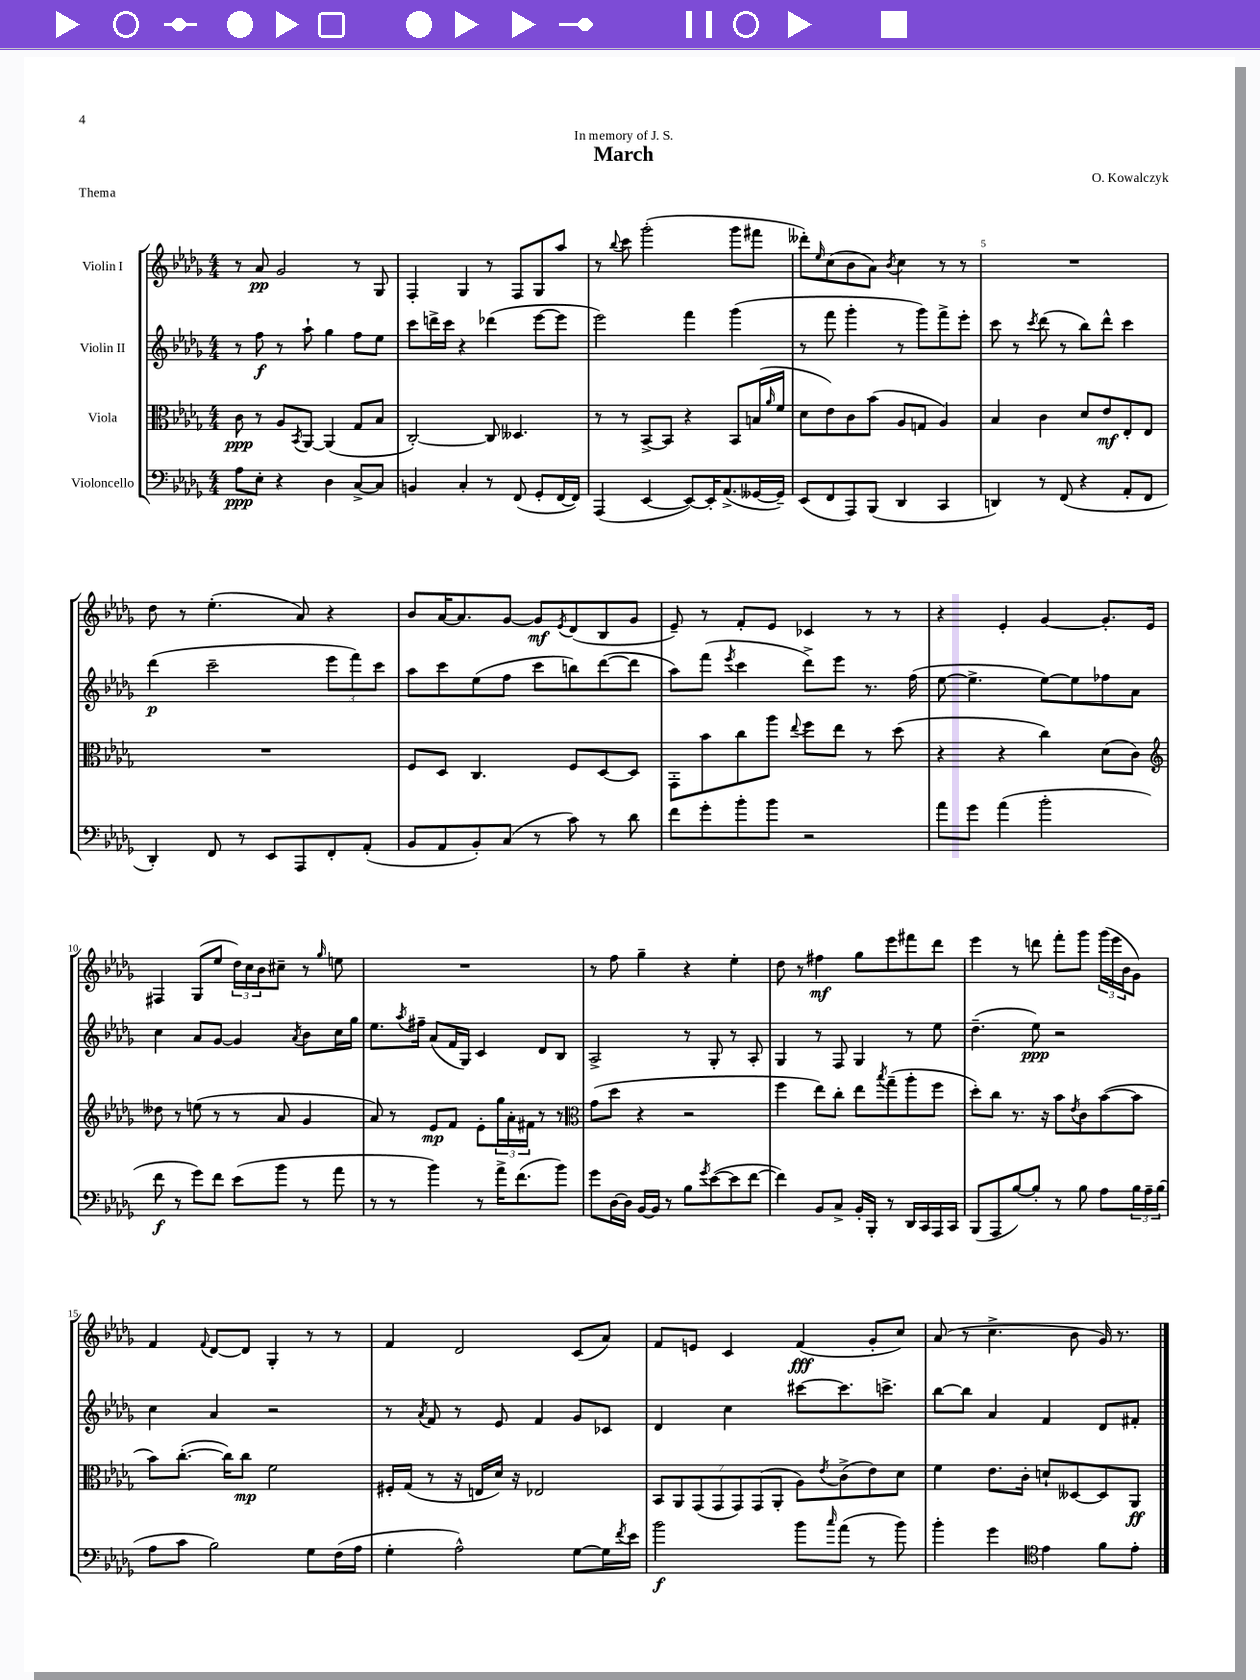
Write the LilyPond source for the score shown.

\header { title = "March" composer = "O. Kowalczyk" dedication = "In memory of J. S." piece = "Thema" }
<<
\new StaffGroup <<
\new Staff = "s0" \with { instrumentName = "Violin I" } {
    \clef treble \key des \major \numericTimeSignature \time 4/4
    r8 aes'8\pp ges'2 r8 ges8 |
    f4-. ges4 r8 f8 ges8 aes''8 |
    r8 \appoggiatura { bes''8 } c'''8 ges'''2-.( ges'''8 fis'''8 |
    deses'''8-.) \grace { ees''16 } c''8( bes'8 aes'8) \acciaccatura { bes'8 } c''4 r8 r8 |
    R1 |
    des''8 r8 ees''4.-.( aes'8) r4 |
    bes'8 aes'16~ aes'8. ges'8~ ges'8\mf \acciaccatura { ees'8 } des'8( bes8 ges'8 |
    ees'8--) r8 f'8-. ees'8 ces'4 r8 r8 |
    r4 ees'4-. ges'4~ ges'8.-. ees'16 |
    fis4 ges8( ees''8 \tuplet 3/2 { des''16) c''16 bes'16 } cis''8-- r8 \grace { ges''16 } e''8 |
    R1 |
    r8 f''8 ges''4-- r4 ees''4-. |
    des''8 r8 fis''4\mf ges''8 ees'''8 fis'''8 des'''8 |
    ees'''4 r8 d'''8 f'''8-. ges'''8 \tuplet 3/2 { ges'''16( ees'''16 bes'16 } ges'8) |
    f'4 \appoggiatura { f'8 } des'8~ des'8 ges4-. r8 r8 |
    f'4 des'2 c'8( aes'8) |
    f'8 e'8 c'4 f'4\fff( ges'8-. c''8) |
    aes'8( r8 c''4.-> bes'8 ges'16) r8. \bar "|." |
}
\new Staff = "s1" \with { instrumentName = "Violin II" } {
    \clef treble \key des \major \numericTimeSignature \time 4/4
    r8 f''8\f r8 aes''8-! ges''4 f''8 ees''8 |
    c'''8 d'''16-> c'''16 r4 des'''4( ees'''8~ ees'''8 |
    ees'''2) f'''4 ges'''4( |
    r8 f'''8 ges'''4-. r8 ges'''8) f'''8-> ees'''8-. |
    c'''8 r8 \acciaccatura { c'''8 } des'''8( r8 bes''8) des'''8-^ c'''4 |
    des'''4\p( c'''2-- \tuplet 3/2 { ees'''8 f'''8) c'''8 } |
    aes''8 c'''8 ees''8( f''8 c'''8 b''8) des'''8~( des'''8 |
    aes''8) f'''8( \acciaccatura { ees'''8 } c'''4 des'''8->) ees'''8 r8. f''16( |
    ees''8~ ees''4.-> ees''8~) ees''8 fes''8 aes'8 |
    c''4 aes'8 ges'8~ ges'4 \acciaccatura { aes'8 } bes'8 c''16 ges''16 |
    ees''8. \acciaccatura { aes''8 } fis''16-- aes'8( f'16 ges16) c'4 des'8 bes8 |
    aes2-> r8 ges8-. r8 aes8-. |
    ges4 r8 f8 ges4 r8 ees''8 |
    des''4.--( ees''8\ppp) r2 |
    c''4 aes'4 r2 |
    r8 \acciaccatura { aes'8 } f'8 r8 ees'8 f'4 ges'8 ces'8 |
    des'4 c''4 cis'''8~ cis'''8. c'''8.-> |
    bes''8~ bes''8 aes'4 f'4 des'8 fis'8-. \bar "|." |
}
\new Staff = "s2" \with { instrumentName = "Viola" } {
    \clef alto \key des \major \numericTimeSignature \time 4/4
    c'8\ppp r8 aes8 \acciaccatura { bes,8 } aes,8~ aes,4( ges8 bes8 |
    c2~-.) c8 deses4. |
    r8 r8 bes,8~-> bes,8 r4 bes,8 b16( \grace { aes'16 } f'16 |
    des'8 ees'8) c'8 bes'8( aes8 g8 aes4) |
    bes4 c'4 des'8 ees'8\mf ees8-. ees8 |
    R1 |
    f8 des8 c4. f8 des8~ des8 |
    ges,8-. bes'8 c''8 aes''8 \appoggiatura { ees''8 } f''8 ees''8 r8 des''8( |
    r4 r4 c''4) des'8( c'8) |
    \clef treble deses''8 r8 e''8( r8 r8 aes'8 ges'4 |
    aes'8) r8 ees'8\mp f'8 ees'8-. \tuplet 3/2 { ges''16 aes'16-. fis'16 } r8 r8 |
    \clef alto ges'8( des''8 r4 r2 |
    f''4 ees''8) c''8-. ees''8 \acciaccatura { bes''8 } ges''8--( aes''8-. f''8 |
    des''8-.) c''8 r8. r16 bes'8 \acciaccatura { ees'8 } c'8 bes'8~( bes'8 |
    bes'8) c''8.~-.( c''16) c''8\mp f'2 |
    fis16-. ges16( r8 r16 e16 des'16) r16 ees2 |
    \tuplet 7/4 { bes,8 aes,8 ges,8( ges,8 ges,8) ges,8( aes,8-. } aes8) \acciaccatura { ees'8 } c'8->( ees'8) des'8 |
    f'4 ees'8. c'16-. d'8-! deses8~ deses8 aes,8\ff \bar "|." |
}
\new Staff = "s3" \with { instrumentName = "Violoncello" } {
    \clef bass \key des \major \numericTimeSignature \time 4/4
    aes8\ppp ees8-. r4 des4 c8~-> c8 |
    b,4 c4-. r8 f,8( ges,8-. f,16~ f,16) |
    aes,,4( ees,4~ ees,8~) ees,16-. aes,8.->( geses,16~ geses,16--) |
    ees,8( f,8 aes,,8) bes,,8( des,4 c,4 |
    d,4) r8 f,8( r4 aes,8-. f,8 |
    des,4-.) f,8 r8 ees,8 aes,,8 f,8-. aes,8-.( |
    bes,8 aes,8 bes,8-.) c8( r8 c'8) r8 des'8 |
    f'8 ges'8-. bes'8-. bes'8 r2 |
    aes'8 ges'8 aes'4( bes'2-. |
    f'8\f r8 ges'8) f'8 ees'8( bes'8 r8 aes'8 |
    r8 r8 bes'4) r8 aes'16-> f'8.( bes'8) |
    ges'8 des16~ des16 bes,16~ bes,16 r8 bes8 \acciaccatura { ges'8 } ees'8~( ees'8 f'8~ |
    f'4) bes,8 c8-> bes,16-. bes,,16-. r8 des,16 c,16 aes,,16 c,16 |
    bes,,8( aes,,8 bes8~) bes8-. r8 bes8 aes8 \tuplet 3/2 { bes16 aes16-- bes16( } |
    aes8 c'8 bes2) ges8 f16( aes16 |
    ges4-. aes2-^) ges8~ ges16 \acciaccatura { f'8 } ees'16 |
    bes'2\f bes'8 \grace { c''16 } aes'8( r8 bes'8) |
    bes'4-. ges'4 \clef tenor ees'4 f'8 ees'8-. \bar "|." |
}
>>
>>
\layout { \context { \Score \override BarNumber.break-visibility = ##(#f #t #t) barNumberVisibility = #(every-nth-bar-number-visible 5) } }
